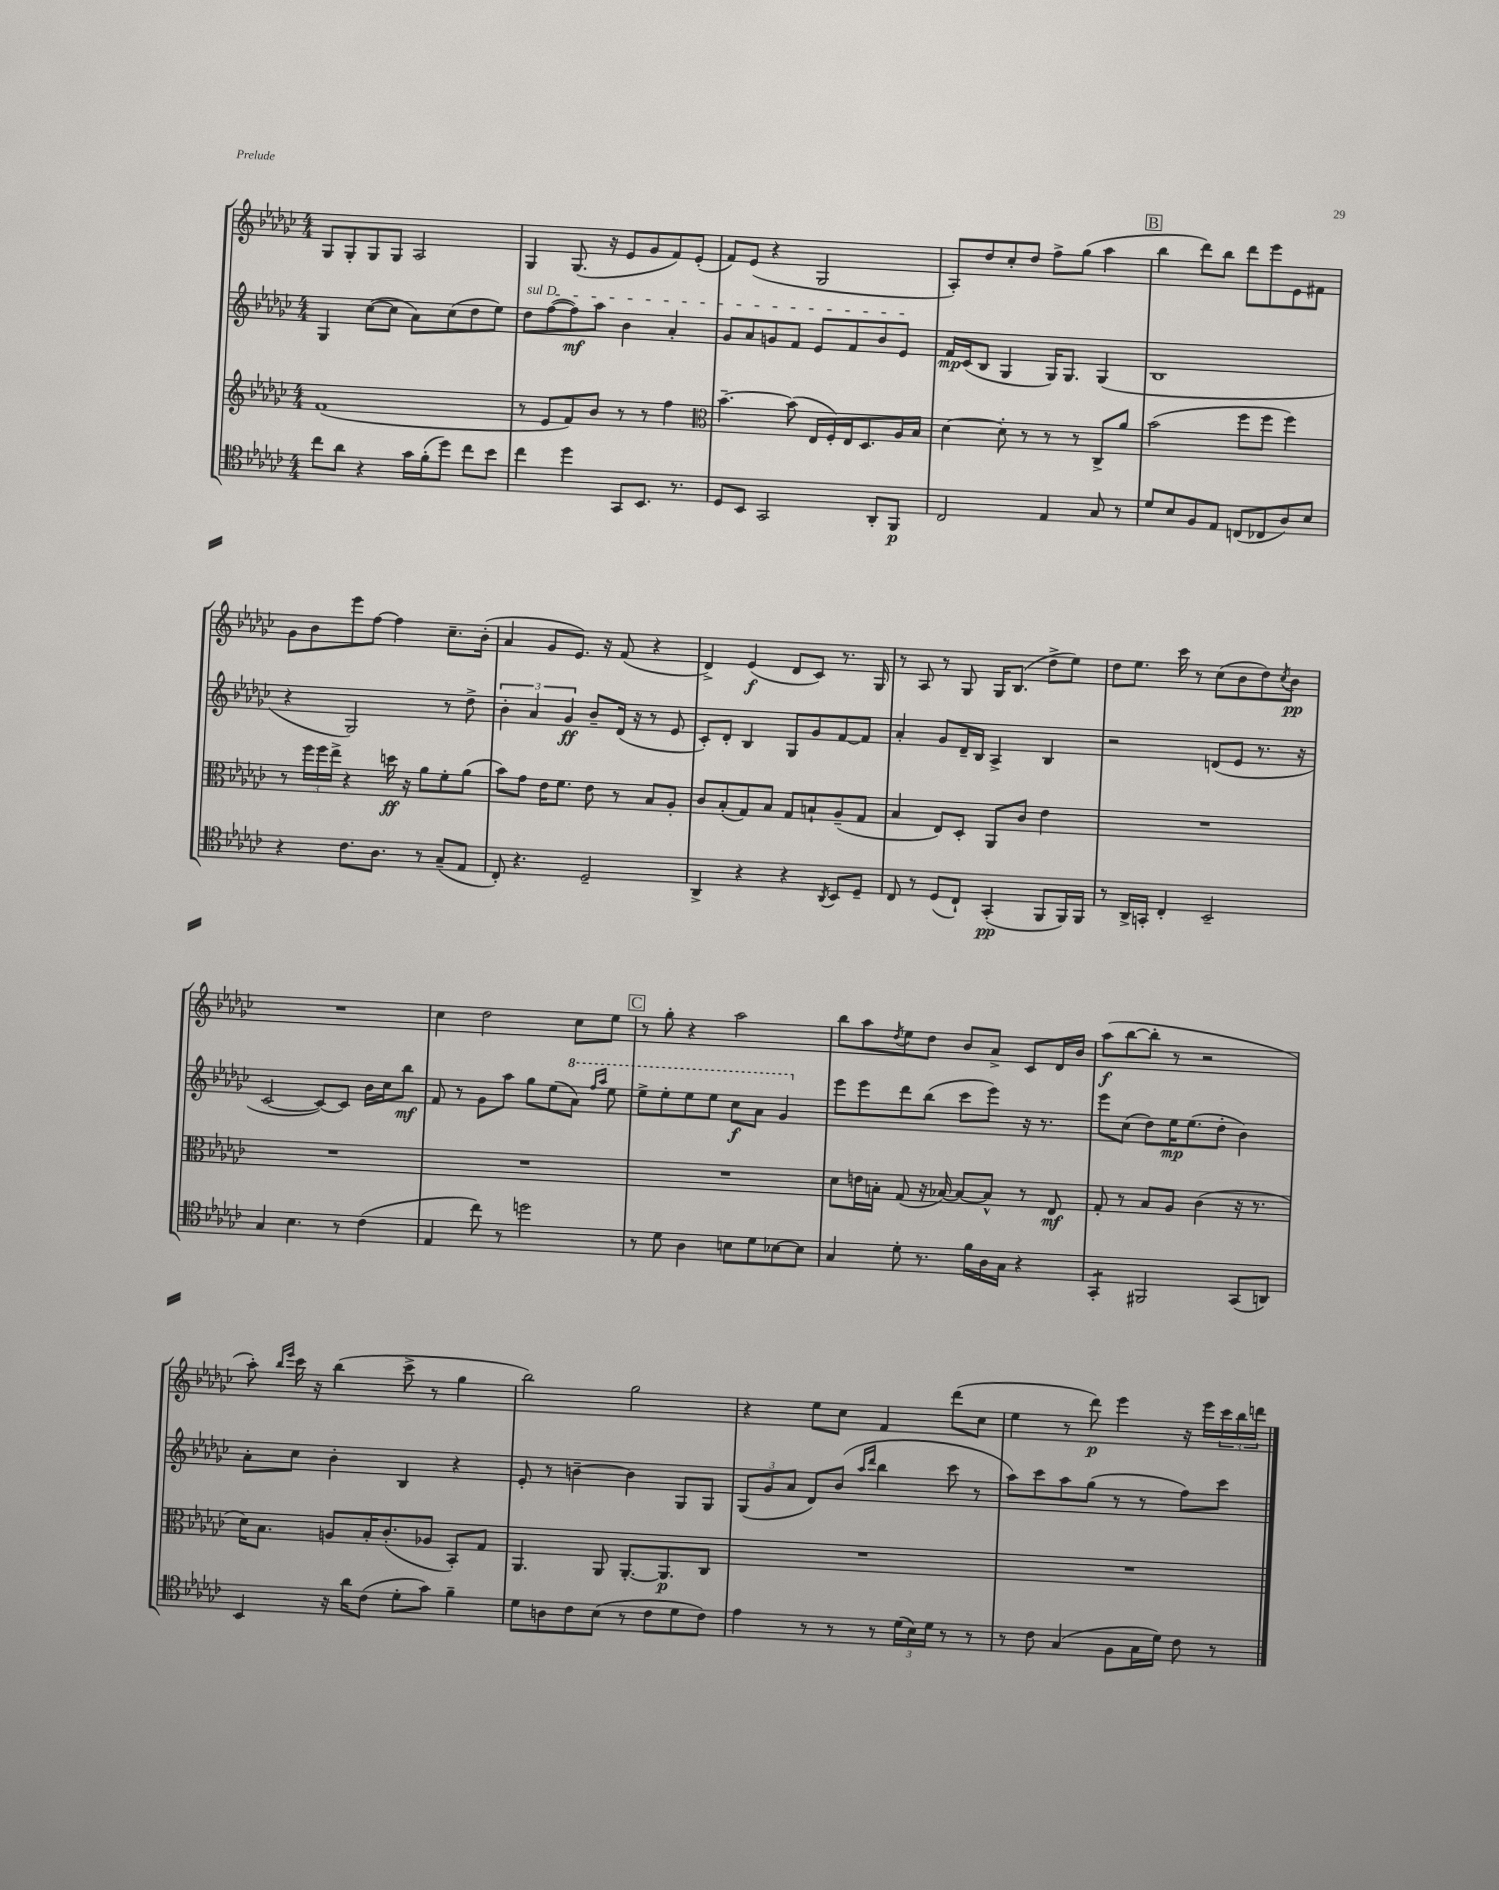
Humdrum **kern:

**kern	**kern	**kern	**kern
*staff4	*staff3	*staff2	*staff1
*clefC4	*clefG2	*clefG2	*clefG2
*k[b-e-a-d-g-c-]	*k[b-e-a-d-g-c-]	*k[b-e-a-d-g-c-]	*k[b-e-a-d-g-c-]
*M4/4	*M4/4	*M4/4	*M4/4
8cc-	(1f	4G-	8G-
8a-	.	.	8G-'
4r	.	([8cc-	8G-
.	.	8cc-]	8G-
16g-	.	8a-)	2A-
(16f'	.	.	.
8dd-)	.	(8cc-	.
8cc-	.	8dd-	.
8b-	.	8ee-)	.
=	=	=	=
4cc-	8r	8dd-	4G-
.	8e-	([8ff	.
4dd-	8f)	8ff])	(8.G-
.	8b-	8aa-	.
.	.	.	16r
8GG-	8r	4b-	8e-
8.BB-	8r	.	8g-
.	4ff	4a-'	8f)
8.r	.	.	.
.	.	.	(8e-'
=	=	=	=
*	*clefC3	*	*
8D-	[4.b-~	8g-	8f)
8BB-	.	8a-	(8e-
2GG-	.	8g	4r
.	(8b-]	8f	.
.	16E-	8e-	2G-
.	16F')	.	.
.	16E-	8f	.
.	8.D-	.	.
8AA-'	.	8b-	.
8FF	16A-	8e-	.
.	16B-	.	.
=	=	=	=
2C-	[4d-	16f	8A-')
.	.	(16c-	.
.	.	8B-	8dd-
.	8d-']	4G-	8cc-'
.	8r	.	8dd-
4E-	8r	16G-)	8ff^
.	.	8.G-	.
.	8r	.	(8gg-
8G-	8C-^	(4G-	4aa-
8r	8a-	.	.
=	=	=	=
8d-	(2b-	1B-	4bb-
8B-	.	.	.
8F	.	.	8ddd-)
8E-	.	.	8bb-
(8C	8ff	.	8ddd-
8C-	8ff	.	8eee-
8A-)	4ff)	.	8e-
8B-	.	.	8f#
=	=	=	=
4r	8r	4r	8g-
.	24ff	.	8b-
.	24ff	.	.
.	24ee-^	.	.
8.c-	4r	2G-)	8eee-
.	.	.	[8ff
8.A-	.	.	.
.	16dd	.	4ff]
.	16r	.	.
8r	8a-	.	.
(8G-~	8f'	8r	8.cc-~
8E-	(8a-	8dd-^	.
.	.	.	(16b-'
=	=	=	=
8C-')	8b-)	6b-'	4a-
4.r	8g-	.	.
.	.	6a-	.
.	16e-	.	8g-
.	8.f	.	.
.	.	6g-	.
.	.	.	8.e-)
2D-~	8e-	8b-~	.
.	.	.	16r
.	8r	(16d-	(8f
.	.	16r	.
.	8B-	8r	4r
.	8A-'	8e-	.
=	=	=	=
4AA-^	8c-	8c-')	4d-^)
.	(8B-'	8d-'	.
4r	8G-)	4B-	(4e-
.	8B-	.	.
4r	8G-	8G-	8d-
.	8B`	8g-	8c-)
8qAA-	.	.	.
8BB-	(8A-~	[8f	8.r
8D-~	8G-	8f]	.
.	.	.	16G-
=	=	=	=
8C-	4B-	4a-'	8r
8r	.	.	8A-
(8D-	8E-)	8g-	8r
8C-`)	8D-'	16d-~	8G-
.	.	16B-	.
(4GG-'	8AA-	4A-^	16G-
.	.	.	(8.B-
.	8c-	.	.
8FF	4e-	4B-	8dd-^
16FF)	.	.	8ee-)
16FF	.	.	.
=	=	=	=
8r	1r	2r	8dd-
16AA-^	.	.	8.ee-
16GG'	.	.	.
4C-'	.	.	.
.	.	.	16ccc-
.	.	.	8r
2BB-~	.	(8d	(8cc-
.	.	8e-	8b-
.	.	8.r	8dd-)
.	.	.	8qcc-
.	.	.	8b-
.	.	16r	.
=	=	=	=
4G-	1r	[2c-	1r
4.B-	.	.	.
.	.	8c-_)	.
8r	.	8c-]	.
(4c-	.	16b-	.
.	.	16cc-	.
.	.	8bb-	.
=	=	=	=
4E-	1r	8f	4cc-
.	.	8r	.
8cc-)	.	8g-	2dd-
8r	.	8aa-	.
2dd	.	8gg-	.
.	.	(8ee-	.
.	.	8aa-)	8cc-
.	.	16qqfff	.
.	.	16qqaaa-	.
.	.	8eee-	8ee-
=	=	=	=
8r	1r	8eee-^	8r
8d-	.	8eee-'	8gg-'
4A-	.	8eee-	4r
.	.	8eee-	.
8B	.	8ccc-	2aa-
8d-	.	8aa-	.
[8B-	.	4gg-	.
8B-]	.	.	.
=	=	=	=
4G-	8d-	8eee-	8bb-
.	16e	8eee-	8aa-
.	16B'	.	.
.	.	.	8qdd-
8d-'	(8G-	8ddd-	8ee-
8.r	16r	(8bb-	8dd-
.	[16B-)	.	.
.	8B-_	8ccc-	8b-
16f	.	.	.
16A-	8B-^^]	8eee-)	8a-^
16G-	.	.	.
4r	8r	16r	8c-
.	.	8.r	.
.	8E-	.	16d-
.	.	.	16b-
=	=	=	=
4GG-'	8G-'	8eee-	(8aa-
.	8r	(8cc-	[8bb-
2FF#	8B-	8dd-)	8bb-']
.	8A-	16ee-	8r
.	.	(8.ee-	.
.	(4c-	.	2r
.	.	8dd-'	.
(8GG-	16r	4b-)	.
.	8.r	.	.
8AA)	.	.	.
=	=	=	=
4BB-	16d-)	8a-'	8aa-')
.	8.B-	.	.
.	.	.	16qqbb-
.	.	.	16qqeee-
.	.	8cc-	16ccc-
.	.	.	16r
16r	8A	4b-'	(4bb-
16a-	.	.	.
(8c-	16B-'	.	.
.	(8.c-'	.	.
8d-'	.	4B-	8ccc-^
8g-)	8A-	.	8r
4f~	8BB-')	4r	4gg-
.	8G-	.	.
=	=	=	=
8d-	4.AA-	8e-'	2bb-)
8A	.	8r	.
8c-	.	[4b~	.
(8B-	8AA-	.	.
8r	[8.AA-'	4b]	2gg-
8c-	.	.	.
.	8.AA-]	.	.
8d-	.	8G-	.
8c-)	8C-	8G-	.
=	=	=	=
4e-	1r	(12G-	4r
.	.	12g-	.
.	.	12a-	.
8r	.	8d-)	8ee-
8r	.	(8b-	8cc-
.	.	16qqaa-	.
.	.	16qqddd-	.
8r	.	4bb-	4f
(24d-	.	.	.
24B-)	.	.	.
24d-	.	.	.
8r	.	8ccc-	(8ddd-
8r	.	8r	8cc-
=	=	=	=
8r	1r	8aa-)	4ee-
8c-	.	8ccc-	.
(4G-	.	8aa-	8r
.	.	(8gg-	8ddd-)
8F	.	8r	4eee-
16G-	.	8r	.
16d-)	.	.	.
8c-	.	8ff)	16r
.	.	.	16eee-
8r	.	8ccc-	24ccc-
.	.	.	24bb-
.	.	.	24ddd
==	==	==	==
*-	*-	*-	*-
